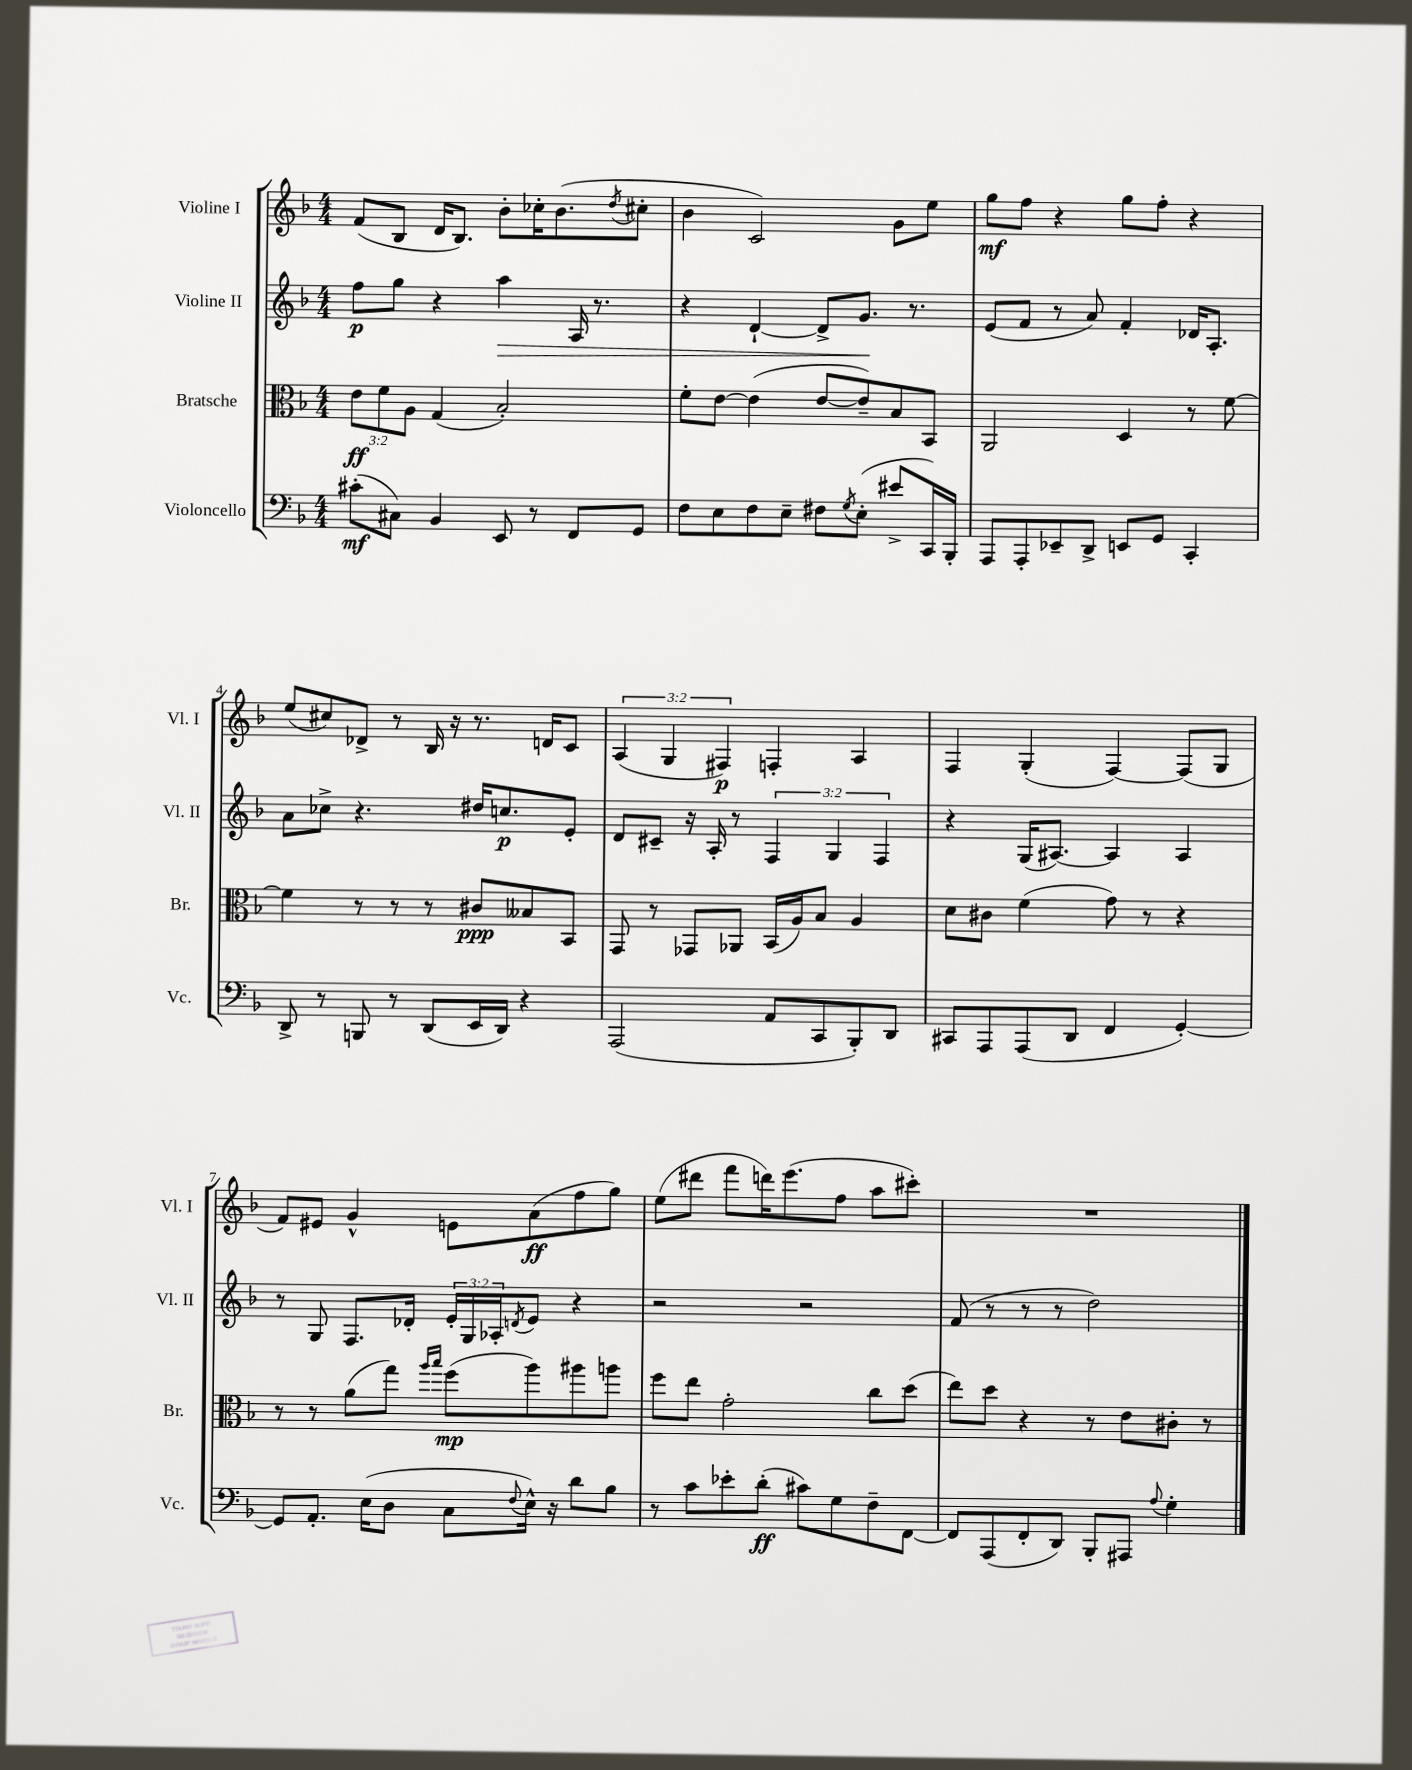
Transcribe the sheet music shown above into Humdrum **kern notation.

**kern	**dynam	**kern	**dynam	**kern	**dynam	**kern	**dynam
*part4	*part4	*part3	*part3	*part2	*part2	*part1	*part1
*staff4	*staff4	*staff3	*staff3	*staff2	*staff2	*staff1	*staff1
*I"Violoncello	*	*I"Bratsche	*	*I"Violine II	*	*I"Violine I	*
*I'Vc.	*	*I'Br.	*	*I'Vl. II	*	*I'Vl. I	*
*clefF4	*	*clefC3	*	*clefG2	*	*clefG2	*
*k[b-]	*	*k[b-]	*	*k[b-]	*	*k[b-]	*
*M4/4	*	*M4/4	*	*M4/4	*	*M4/4	*
=1	=1	=1	=1	=1	=1	=1	=1
(8c#X'\L	mf	12e\L	ff	8ff\L	p	(8f/L	.
.	.	12f\	.	.	.	.	.
8C#X\J)	.	.	.	8gg\J	.	8B-/J	.
.	.	12A\J	.	.	.	.	.
4BB-/	.	(4G/	.	4r	.	16d/KL	.
.	.	.	.	.	.	8.B-/J)	.
!	!	!	!	!	!LO:HP:b	!	!
8EE/	.	2B-'/)	.	4aa\	>	8b-'\L	.
8r	.	.	.	.	.	16cc-X'\K	.
.	.	.	.	.	.	(8.b-\	.
8FF/L	.	.	.	16A/	.	.	.
.	.	.	.	8.r	.	.	.
.	.	.	.	.	.	8qdd/	.
8GG/J	.	.	.	.	.	8cc#X'\J	.
=2	=2	=2	=2	=2	=2	=2	=2
8F\L	.	8f'\L	.	4r	.	4b-\	.
8E\	.	[8e\J	.	.	.	.	.
8F\	.	(4e\]	.	[4d`/	.	2c/)	.
8E~\J	.	.	.	.	.	.	.
8F#X\L	.	[8e/L	.	8d^/L]	.	.	.
8qG/	.	.	.	.	.	.	.
(8E'\J	.	8e~/])	.	8.g/J	.	.	.
8e#X^/L	.	8B-/	.	.	.	8g\L	.
.	.	.	.	8.r	]	.	.
16CC/L)	.	8BB-/J	.	.	.	8ee\J	.
16BBB-'/JJ	.	.	.	.	.	.	.
=3	=3	=3	=3	=3	=3	=3	=3
8AAA/L	.	2AA/	.	(8e/L	.	8gg\L	mf
8AAA'/	.	.	.	8f/J	.	8ff\J	.
8EE-X~/	.	.	.	8r	.	4r	.
8DD^/J	.	.	.	8a/)	.	.	.
8EEn/L	.	4D/	.	4f'/	.	8gg\L	.
8GG/J	.	.	.	.	.	8ff'\J	.
4CC'/	.	8r	.	16d-X/KL	.	4r	.
.	.	.	.	8.A'/J	.	.	.
.	.	[8f\	.	.	.	.	.
!!LO:LB:g=z
=4	=4	=4	=4	=4	=4	=4	=4
8DD^/	.	4f\]	.	8a\L	.	(8ee/L	.
8r	.	.	.	8cc-X^\J	.	8cc#X/)	.
8BBBn/	.	8r	.	4.r	.	8d-X^/J	.
8r	.	8r	.	.	.	8r	.
(8DD/L	.	8r	.	.	.	16B-/	.
.	.	.	.	.	.	16r	.
16EE/L	.	8c#X/L	ppp	16dd#X/KL	.	8.r	.
16DD/JJ)	.	.	.	8.ccn/	p	.	.
4r	.	8B--X/	.	.	.	.	.
.	.	.	.	.	.	16dn/KL	.
.	.	8BB-/J	.	8e'/J	.	8c/J	.
=5	=5	=5	=5	=5	=5	=5	=5
(2AAA/	.	8GG/	.	8d/L	.	(6A/	.
.	.	8r	.	8c#X~/J	.	.	.
.	.	.	.	.	.	6G/	.
.	.	8GG-X/L	.	16r	.	.	.
.	.	.	.	16A'/	.	.	.
.	.	.	.	.	.	6F#X/)	p
.	.	8AA-X/J	.	8r	.	.	.
8AA/L	.	(16BB-/LL	.	6F/	.	4Fn'/	.
.	.	16A/J)	.	.	.	.	.
8CC/	.	8B-/J	.	.	.	.	.
.	.	.	.	6G/	.	.	.
8BBB-'/)	.	4A/	.	.	.	4A/	.
.	.	.	.	6F/	.	.	.
8DD/J	.	.	.	.	.	.	.
=6	=6	=6	=6	=6	=6	=6	=6
8CC#X/L	.	8d\L	.	4r	.	4F/	.
8AAA/	.	8c#X\J	.	.	.	.	.
(8AAA/	.	(4f\	.	(16G/KL	.	(4G'/	.
.	.	.	.	[8.A#X/J)	.	.	.
8DD/J	.	.	.	.	.	.	.
4FF/	.	8g\)	.	4A#/]	.	[4F/)	.
.	.	8r	.	.	.	.	.
[4GG'/)	.	4r	.	4A#/	.	(8F/L]	.
.	.	.	.	.	.	8G/J	.
!!LO:LB:g=z
=7	=7	=7	=7	=7	=7	=7	=7
8GG/L]	.	8r	.	8r	.	8f/L)	.
8.AA'/J	.	8r	.	8G/	.	8e#X/J	.
.	.	(8a\L	.	8.F/L	.	4g^^/	.
(16E\KL	.	.	.	.	.	.	.
8D\J	.	8gg\J)	.	.	.	.	.
.	.	.	.	16d-X'/Jk	.	.	.
.	.	16qqaa/LL	.	.	.	.	.
.	.	16qqbb-/JJ	.	.	.	.	.
8C\L	.	(8ff\L	mp	24e'/LL	.	8en\L	.
.	.	.	.	24G/	.	.	.
.	.	.	.	24A-X'/J	.	.	.
8qqF/	.	.	.	8qdn/	.	.	.
16E^^\Jk)	.	8aa\)	.	8e/J	.	(8a\	ff
16r	.	.	.	.	.	.	.
8d\L	.	8aa#X\	.	4r	.	8ff\	.
8B-\J	.	8aan\J	.	.	.	8gg\J)	.
=8	=8	=8	=8	=8	=8	=8	=8
8r	.	8ff\L	.	2r	.	(8ee\L	.
8c\L	.	8ee\J	.	.	.	8ddd#X\J	.
8e-X'\	.	2g'\	.	.	.	8fff\L	.
(8d'\J	ff	.	.	.	.	16dddn\K)	.
.	.	.	.	.	.	(8.eee\	.
8c#X\L)	.	.	.	2r	.	.	.
8G\	.	.	.	.	.	8ff\J	.
8F~\	.	8cc\L	.	.	.	8aa\L	.
[8FF\J	.	(8dd\J	.	.	.	8ccc#X'\J)	.
=9	=9	=9	=9	=9	=9	=9	=9
8FF/L]	.	8ee\L)	.	(8f/	.	1r	.
(8AAA/	.	8dd\J	.	8r	.	.	.
8FF'/	.	4r	.	8r	.	.	.
8DD/J)	.	.	.	8r	.	.	.
8BBB-'/L	.	8r	.	2dd\)	.	.	.
8AAA#X/J	.	8e\L	.	.	.	.	.
8qqA/	.	.	.	.	.	.	.
4G'\	.	8c#X'\J	.	.	.	.	.
.	.	8r	.	.	.	.	.
==	==	==	==	==	==	==	==
*-	*-	*-	*-	*-	*-	*-	*-
